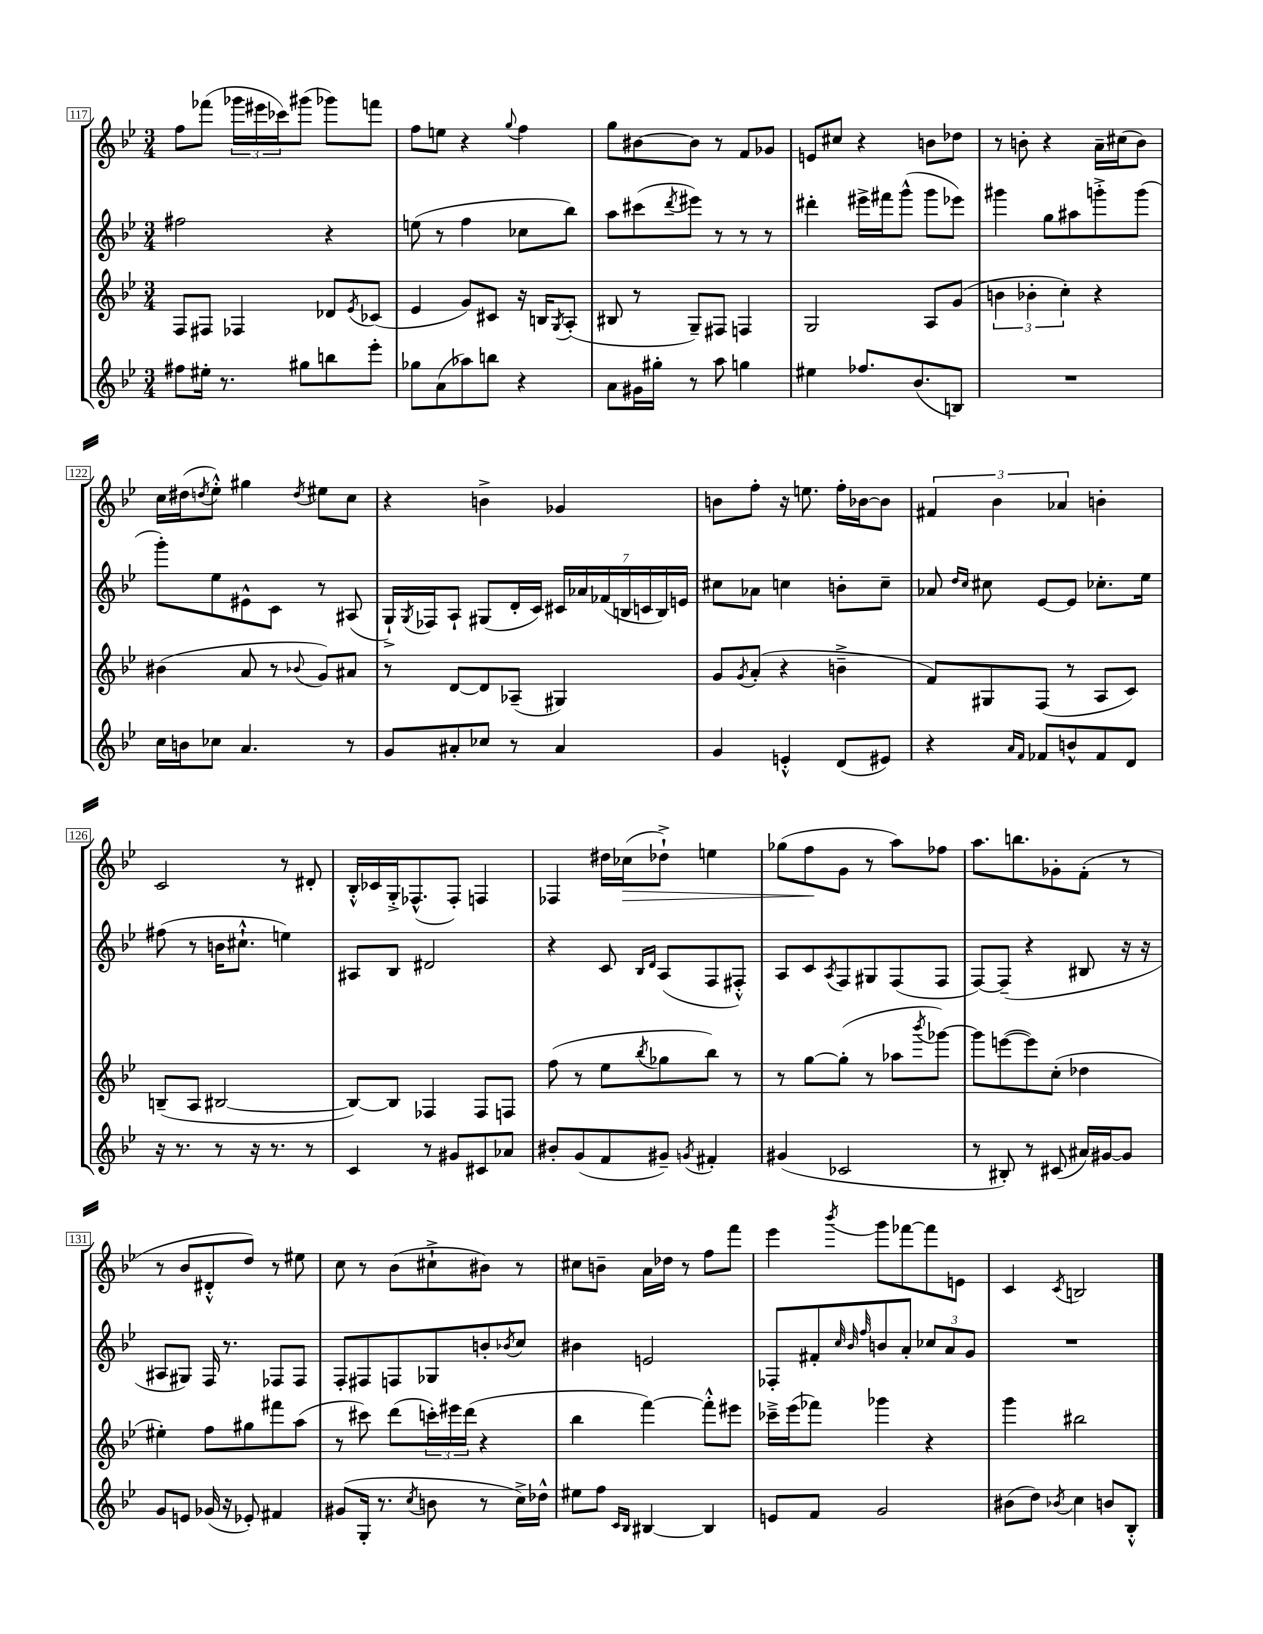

**kern	**kern	**kern	**kern
*staff4	*staff3	*staff2	*staff1
*clefG2	*clefG2	*clefG2	*clefG2
*k[b-e-]	*k[b-e-]	*k[b-e-]	*k[b-e-]
*M3/4	*M3/4	*M3/4	*M3/4
8ff#\L	8F/L	2ff#\	8ff\L
16ee#'\Jk	8F#/J	.	(8fff-\J
8.r	.	.	.
.	4F-/	.	24ggg-\LL
.	.	.	24eee#\
.	.	.	24ccc-\J)
8gg#\L	.	.	(8ggg#\J
8bb\	8d-/L	4r	8ggg-\L)
.	8qe-/	.	.
8eee-'\J	(8c-/J	.	8fff\J
=	=	=	=
8gg-\L	4e-/	(8ee\	8ff\L
(8a\	.	8r	8ee\J
8aa-\)	8g/L)	4ff\	4r
8bb\J	8c#/J	.	.
.	.	.	8qqgg/
4r	16r	8cc-\L	4ff\
.	16B/LK	.	.
.	8qG/	.	.
.	(8A'/J	8bb-\J)	.
=	=	=	=
8a\L	8B#/	8aa\L	8gg\L
16g#\L	8r	(8ccc#\	[8b#\
16gg#'\JJ	.	.	.
.	.	8qddd/	.
8r	8G~/L)	8eee#\J)	8b#\]J
8aa\	8F#/J	8r	8r
4gg\	4F/	8r	8f/L
.	.	8r	8g-/J
=	=	=	=
4ee#\	2G/	4ddd#'\	8e/L
.	.	.	8cc#/J
8.ff-/L	.	16eee#^\LL	4r
.	.	16fff#\J	.
.	.	(8ggg^^\J	.
(8.b-/	.	.	.
.	8A/L	8ggg\L	8b\L
8B/J)	(8g/J	8eee-\J)	8dd-\J
=	=	=	=
2.r	6b\	4ggg#\	8r
.	.	.	8b'\
.	6b-'\	.	.
.	.	8gg\L	4r
.	6cc'\)	.	.
.	.	8aa#\	.
.	4r	8ggg'^\	16a~\LL
.	.	.	(16cc#\J
.	.	(8ggg\J	8b\J)
=	=	=	=
16cc\LL	(4b#\	8ggg'\L)	16cc\LL
16b\J	.	.	(16dd#\J
.	.	.	8qdd/
8cc-\J	.	8ee-\	8ee-'^^\J)
4.a/	8a/	8e#^^\	4gg#\
.	8r	8c\J	.
.	8qqb-/	.	8qdd/
.	8g/L)	8r	8ee#\L
8r	8a#/J	(8A#/	8cc\J
=	=	=	=
8g/L	8r	16G`^/LL)	4r
.	.	8qG/	.
.	.	16F-/J	.
8a#'/	[8d/L	8A`/J	.
8cc-/J	8d/]	(8G#/L	4b^\
8r	(8A-~/J	16d'/L	.
.	.	16c/JJ)	.
4a#/	4G#/)	28c#/LL	4g-/
.	.	28a-/	.
.	.	(28f-/	.
.	.	28B/	.
.	.	28c/	.
.	.	28B/)	.
.	.	28e/JJ	.
=	=	=	=
4g/	8g/L	8cc#\L	8b\L
.	8qg/	.	.
.	(8a'/J	8a-\J	8ff'\J
4e'^^/	4r	4cc\	16r
.	.	.	8.ee\
(8d/L	4b~^\	8b'\L	16ff'\LL
.	.	.	[16b-\J
8e#/J)	.	8cc~\J	8b-\]J
=	=	=	=
4r	8f/L)	8a-/	6f#/
.	.	16qqdd/LL	.
.	.	16qqcc/JJ	.
.	8G#/	8cc#\	.
.	.	.	6b-\
16qqa/LL	.	.	.
16qqf/JJ	.	.	.
8f-/L	(8F/J	[8e-/L	.
.	.	.	6a-/
8b^^/	8r	8e-/]J	.
8f-/	8A/L	8.cc-'\L	4b'\
8d/J	8c/J)	.	.
.	.	16ee-\Jk	.
=	=	=	=
16r	(8B~/L	(8ff#\	2c/
8.r	.	.	.
.	8A/J	8r	.
8r	[2B#/	16b\LK	.
.	.	8.cc#`^^\J	.
16r	.	.	.
8.r	.	.	.
.	.	4ee\)	8r
8r	.	.	8d#'/
=	=	=	=
4c/	8B#/_L)	8A#/L	16B-'^^/LL
.	.	.	16c-/
.	8B#/]J	8B-/J	16G'^/J
.	.	.	(8.F-^^/
8r	4F-/	2d#/	.
8g#/L	.	.	8F-'/J)
8c#/	8F-/L	.	4F/
8a-/J	8F/J	.	.
=	=	=	=
8b#'/L	(8ff\	4r	4F-/
(8g/	8r	.	.
8f/	8ee-\L	8c/	16dd#\LL
.	.	.	(16cc-\J
.	.	16qqB-/LL	.
.	8qbb-/	16qqd/JJ	.
8g#~/J)	8gg-\	(8A/L	8dd-`^\J)
8qg/	.	.	.
4f#'/	8bb-\J)	8F/	4ee\
.	8r	8F#'^^/J)	.
=	=	=	=
(4g#/	8r	8A/L	(8gg-\L
.	[8gg\L	8c/	8ff\
.	.	8qA/	.
2c-/	(8gg'\]J	8F/	8g\J
.	8r	8G#/	8r
.	8aa-\L	(8F/	8aa\L)
.	8qbbb-/	.	.
.	[8ggg-\J)	8F/J	8ff-\J
=	=	=	=
8r	8ggg-\]L	[8F/L)	8.aa\L
8B#'/)	([8eee\	(8F~/]J	.
.	.	.	8.bb\
8r	8eee\])	4r	.
(8c#/	(8cc'\J	.	8g-'\
16a#/LL)	4dd-\	8B#/	(8f'\J
[16g#/J	.	.	.
8g#/]J	.	16r	8r
.	.	16r	.
=	=	=	=
8g/L	4ee#'\)	8A#/L	8r
8e/J	.	8G#/J)	8b-/L
(16g-/	8ff\L	16F/	8d#'^^/
16r	.	8.r	.
8e-'/)	8gg#\	.	8dd/J)
4f#/	8fff#\	8F-/L	8r
.	(8aa\J	8F-/J	8ee#\
=	=	=	=
(8g#/L	8r	8F'/L	8cc\
16G'/Jk	8ccc#\)	8F#/	8r
8.r	.	.	.
.	(8ddd\L	8F/	(8b-\L
8qcc/	.	.	.
8b\	24ccc'\L)	8G-/	8cc#`^\
.	24eee#\	.	.
.	(24ddd\JJ	.	.
8r	4r	8b'/	8b#\J)
.	.	8qb-/	.
16cc^\LL)	.	8cc/J	8r
16dd-^^\JJ	.	.	.
=	=	=	=
8ee#\L	4bb-\	4b#\	8cc#\L
8ff\J	.	.	8b~\J
16qqc/LL	.	.	.
16qqB-/JJ	.	.	.
[4B#/	[4fff\)	2e/	16a\LL
.	.	.	16dd-\JJ
.	.	.	8r
4B#/]	8fff'^^\]L	.	8ff\L
.	8eee#\J	.	8fff\J
=	=	=	=
8e/L	16ccc-~^\LL	8F-'/L	4eee-\
.	(16eee-\J	.	.
8f/J	8fff-\J)	8f#'/	.
.	.	32qqcc/	.
.	.	32qqb-/	.
.	.	32qqff/	8qbbb-/
2g/	4ggg-\	8b/	8ggg\L
.	.	8a'/J	[8fff-\
.	4r	12cc-/L	8fff-\]
.	.	12a/	.
.	.	.	8e\J
.	.	12g/J	.
=	=	=	=
(8b#\L	4ggg\	2.r	4c/
8dd\J)	.	.	.
8qb-/	.	.	8qc/
4cc\	2bb#\	.	2B/
8b/L	.	.	.
8B-'^^/J	.	.	.
==	==	==	==
*-	*-	*-	*-
